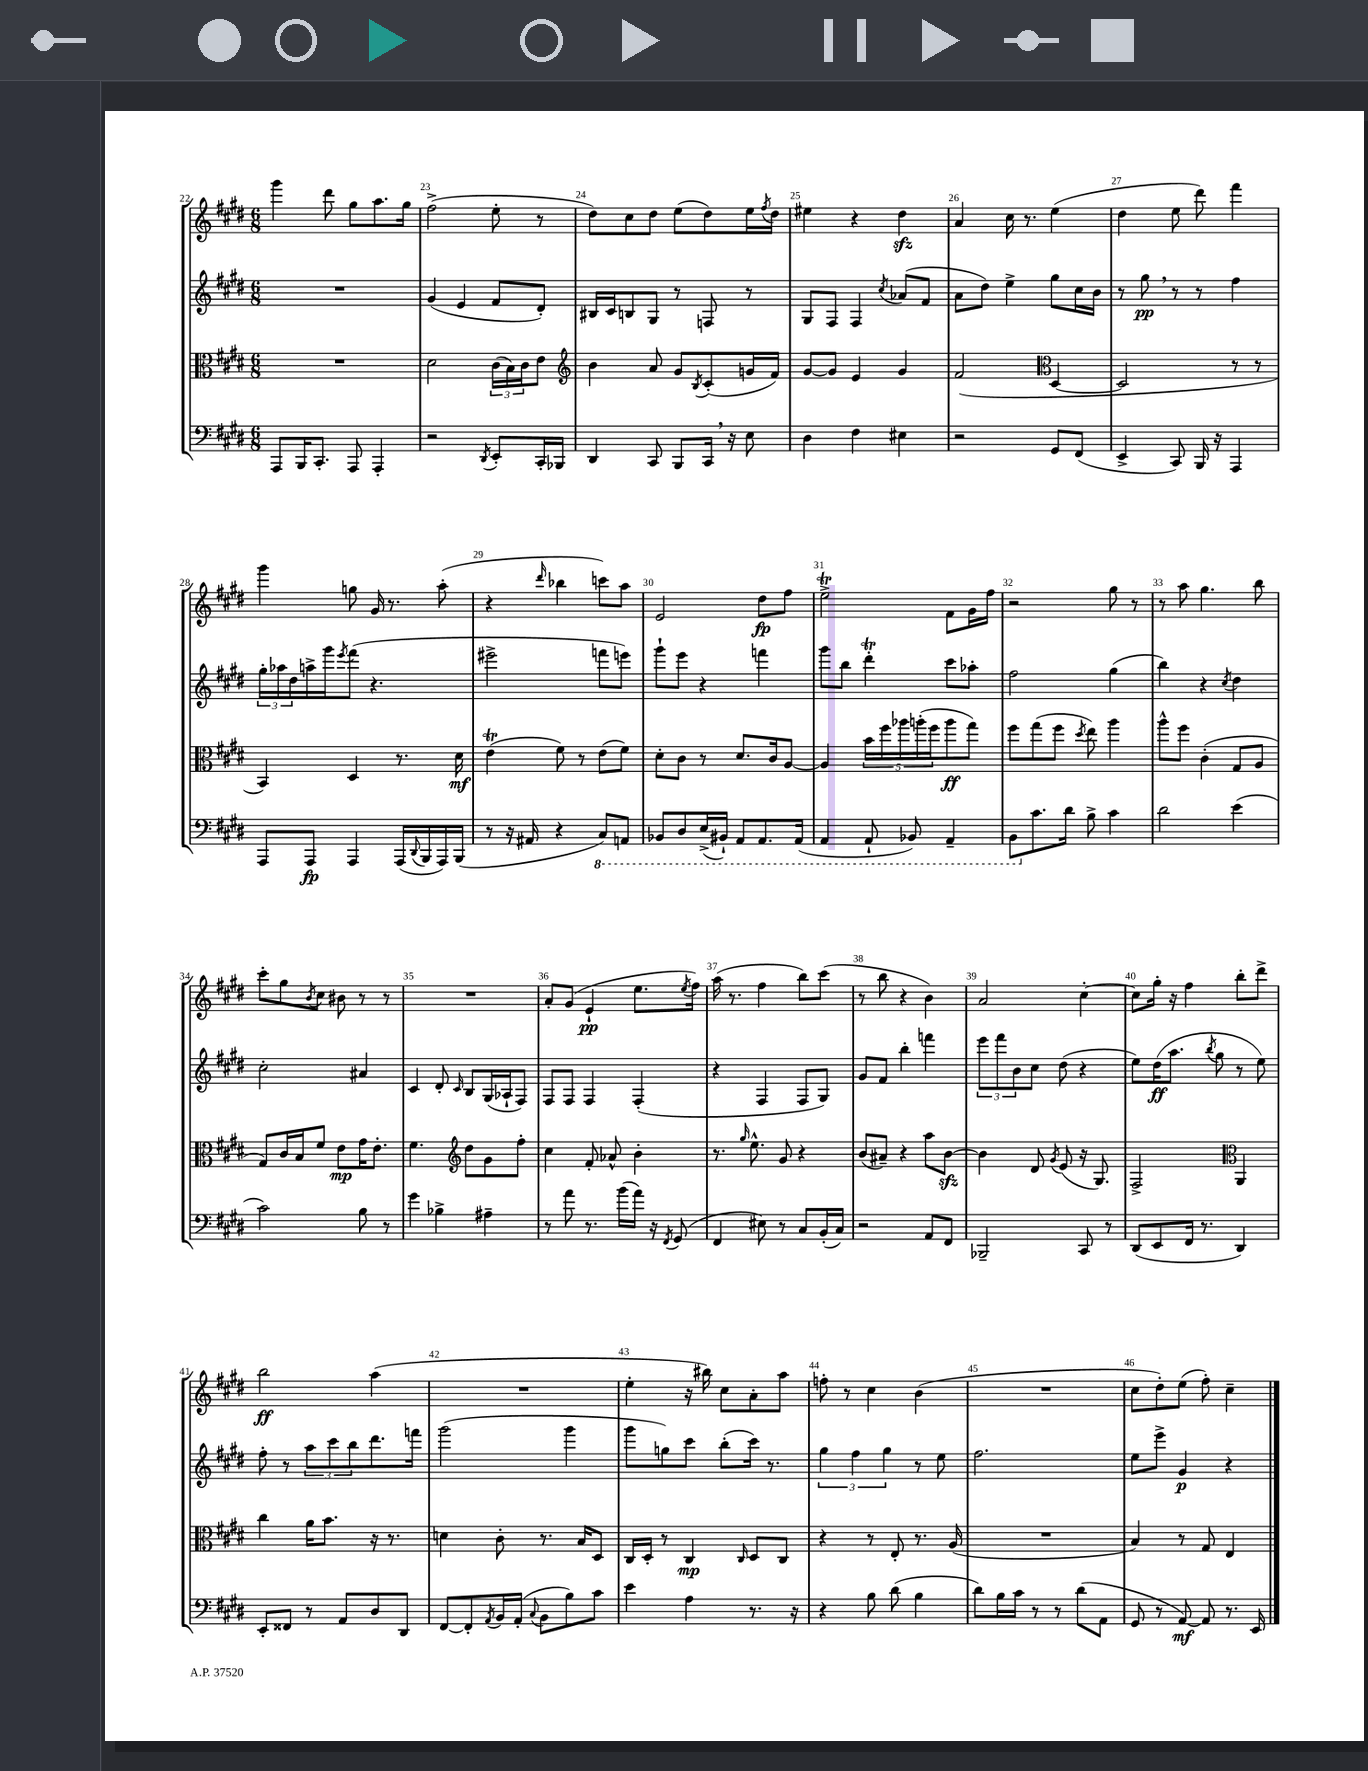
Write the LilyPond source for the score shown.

<<
\new StaffGroup <<
\new Staff = "s0" {
    \clef treble \key e \major \numericTimeSignature \time 6/8
    gis'''4 dis'''8 gis''8 a''8. gis''16 |
    fis''2->( e''8-. r8 |
    dis''8) cis''8 dis''8 e''8( dis''8) e''16 \acciaccatura { fis''8 } dis''16 |
    eis''4 r4 dis''4\sfz |
    a'4 cis''16 r8. e''4( |
    dis''4 e''8 dis'''8) fis'''4 |
    gis'''4 g''8 gis'16 r8. a''8-.( |
    r4 \grace { dis'''16 } bes''4 c'''8) a''8 |
    e'2 dis''8\fp fis''8 |
    e''2->\trill fis'8 gis'16 fis''16 |
    r2 gis''8 r8 |
    r8 a''8 gis''4. b''8 |
    cis'''8-. gis''8 \acciaccatura { b'8 } cis''8 bis'8 r8 r8 |
    R2. |
    a'8-. gis'8( e'4-!\pp e''8. \acciaccatura { e''8 } fis''16) |
    a''16( r8. fis''4 b''8) cis'''8( |
    r8 b''8 r4 b'4) |
    a'2 cis''4~-. |
    cis''8 gis''16-. r16 fis''4 b''8-. dis'''8-> |
    b''2\ff a''4( |
    R2. |
    e''4-. r16 bis''16) cis''8 a'8-. a''8 |
    f''8-. r8 cis''4 b'4( |
    R2. |
    cis''8 dis''8-.) e''8( fis''8-.) cis''4-- \bar "|." |
}
\new Staff = "s1" {
    \clef treble \key e \major \numericTimeSignature \time 6/8
    R2. |
    gis'4( e'4 fis'8 dis'8-.) |
    bis16 cis'16 b8 gis8 r8 f8 r8 |
    gis8 fis8 fis4 \acciaccatura { cis''8 } aes'8( fis'8 |
    a'8 dis''8) e''4-> gis''8 cis''16 b'16 |
    r8 gis''8\pp \breathe r8 r8 fis''4 |
    \tuplet 3/2 { gis''16-. aes''16 dis''16 } a''16-> gis'''16 \acciaccatura { e'''8 } fis'''8( r4. |
    eis'''2-> f'''8 e'''8) |
    gis'''8-! e'''8 r4 f'''4 |
    gis'''8 b''8 dis'''4-.\trill cis'''8 aes''8-. |
    fis''2 gis''4( |
    b''4) r4 \acciaccatura { cis''8 } dis''4 |
    cis''2-. ais'4 |
    cis'4 dis'8-. \grace { cis'16 } b8 gis16( aes16-! fis8) |
    fis8 fis8 fis4 fis4-.( |
    r4 fis4 fis8 gis8) |
    gis'8 fis'8 b''4-. f'''4 |
    \tuplet 3/2 { e'''8 fis'''8 b'8 } cis''8 dis''8( r4 |
    e''8) dis''16\ff( a''8. \acciaccatura { b''8 } gis''8 r8 e''8) |
    fis''8-. r8 \tuplet 3/2 { a''8 cis'''8 b''8 } dis'''8. f'''16 |
    gis'''2( gis'''4 |
    gis'''8 g''8) cis'''8 b''8-.( cis'''16) r8. |
    \tuplet 3/2 { gis''4 fis''4 gis''4 } r8 e''8 |
    fis''2. |
    e''8 e'''8-> gis'4\p r4 \bar "|." |
}
\new Staff = "s2" {
    \clef alto \key e \major \numericTimeSignature \time 6/8
    R2. |
    dis'2 \tuplet 3/2 { cis'16( b16) cis'16 } e'8 |
    \clef treble b'4 a'8 gis'8 \acciaccatura { b8 } cis'8-.( g'16 fis'16) |
    gis'8~ gis'8 e'4 gis'4 |
    fis'2( \clef alto dis4~ |
    dis2 r8 r8 |
    b,4) dis4 r8. dis'16\mf |
    e'4\trill( fis'8) r8 e'8( fis'8) |
    dis'8-. cis'8 r8 dis'8. cis'16 a8~ |
    a4 \tuplet 5/4 { b'16 fis''16 aes''16 a''16-.( fis''16 } a''8\ff gis''8) |
    fis''8 gis''8( fis''8 \acciaccatura { dis''8 } e''8) a''4 |
    a''8-^ fis''8 cis'4-.( gis8 a8 |
    gis8) cis'16 b16 fis'8 e'8\mp gis'16 e'8.-. |
    fis'4. \clef treble dis''8 gis'8 fis''8-. |
    cis''4 fis'8-. aes'8-^ b'4-. |
    r8. \grace { gis''16 } e''8.-^ gis'8 r4 |
    b'8( ais'8--) r4 a''8 b'8~\sfz |
    b'4 dis'8 \acciaccatura { gis'8 } e'8( r16 gis8.) |
    fis2-> \clef alto a,4 |
    cis''4 a'16 b'8. r16 r8. |
    d'4 cis'8-. r8. b16 dis8 |
    cis16 dis16-. r8 cis4\mp \grace { cis16 } dis8 cis8 |
    r4 r8 e8-. r8. a16( |
    R2. |
    b4) r8 gis8 e4 \bar "|." |
}
\new Staff = "s3" {
    \clef bass \key e \major \numericTimeSignature \time 6/8
    a,,8 b,,16 cis,8.-. a,,8 a,,4-. |
    r2 \acciaccatura { dis,8 } e,8-. cis,16-. bes,,16 |
    dis,4 cis,8 b,,8 cis,16 \breathe r16 e8 |
    dis4 fis4 eis4 |
    r2 gis,8 fis,8( |
    e,4-> cis,8) b,,16 r16 a,,4 |
    a,,8 a,,8\fp a,,4 a,,16( \appoggiatura { dis,8 } b,,16 a,,16) b,,16( |
    r8 r16 ais,16 r4 \ottava #-1 cis,8) a,,!8 |
    bes,,8 dis,8 e,16->( bis,,16-!) a,,8 a,,8. a,,16( |
    a,,4 a,,8-! bes,,8) a,,4-- |
    b,,8 \ottava #0 cis'8. dis'16 b8-> cis'4 |
    dis'2 e'4( |
    cis'2) b8 r8 |
    gis'4 bes4-> ais4-- |
    r8 a'8 r8. b'16( a'16) r16 \acciaccatura { fis,8 } gis,8( |
    fis,4 eis8) r8 cis8 b,16-.( cis16) |
    r2 a,8 fis,8 |
    bes,,2-- cis,8 r8 |
    dis,8( e,8 fis,16 r8. dis,4) |
    e,8-. fisis,8 r8 a,8 dis8 dis,8 |
    fis,8~ fis,8-. \acciaccatura { a,8 } b,16 a,16-.( \appoggiatura { cis8 } b,8 b8) cis'8 |
    e'4 a4 r8. r16 |
    r4 b8 dis'8( b4 |
    dis'8) b16 cis'16 r8 r8 dis'8( a,8 |
    gis,8 r8 a,8~\mf) a,8 r8. e,16 \bar "|." |
}
>>
>>
\layout { \context { \Score currentBarNumber = #22 \override BarNumber.break-visibility = ##(#f #t #t) barNumberVisibility = #all-bar-numbers-visible } }
